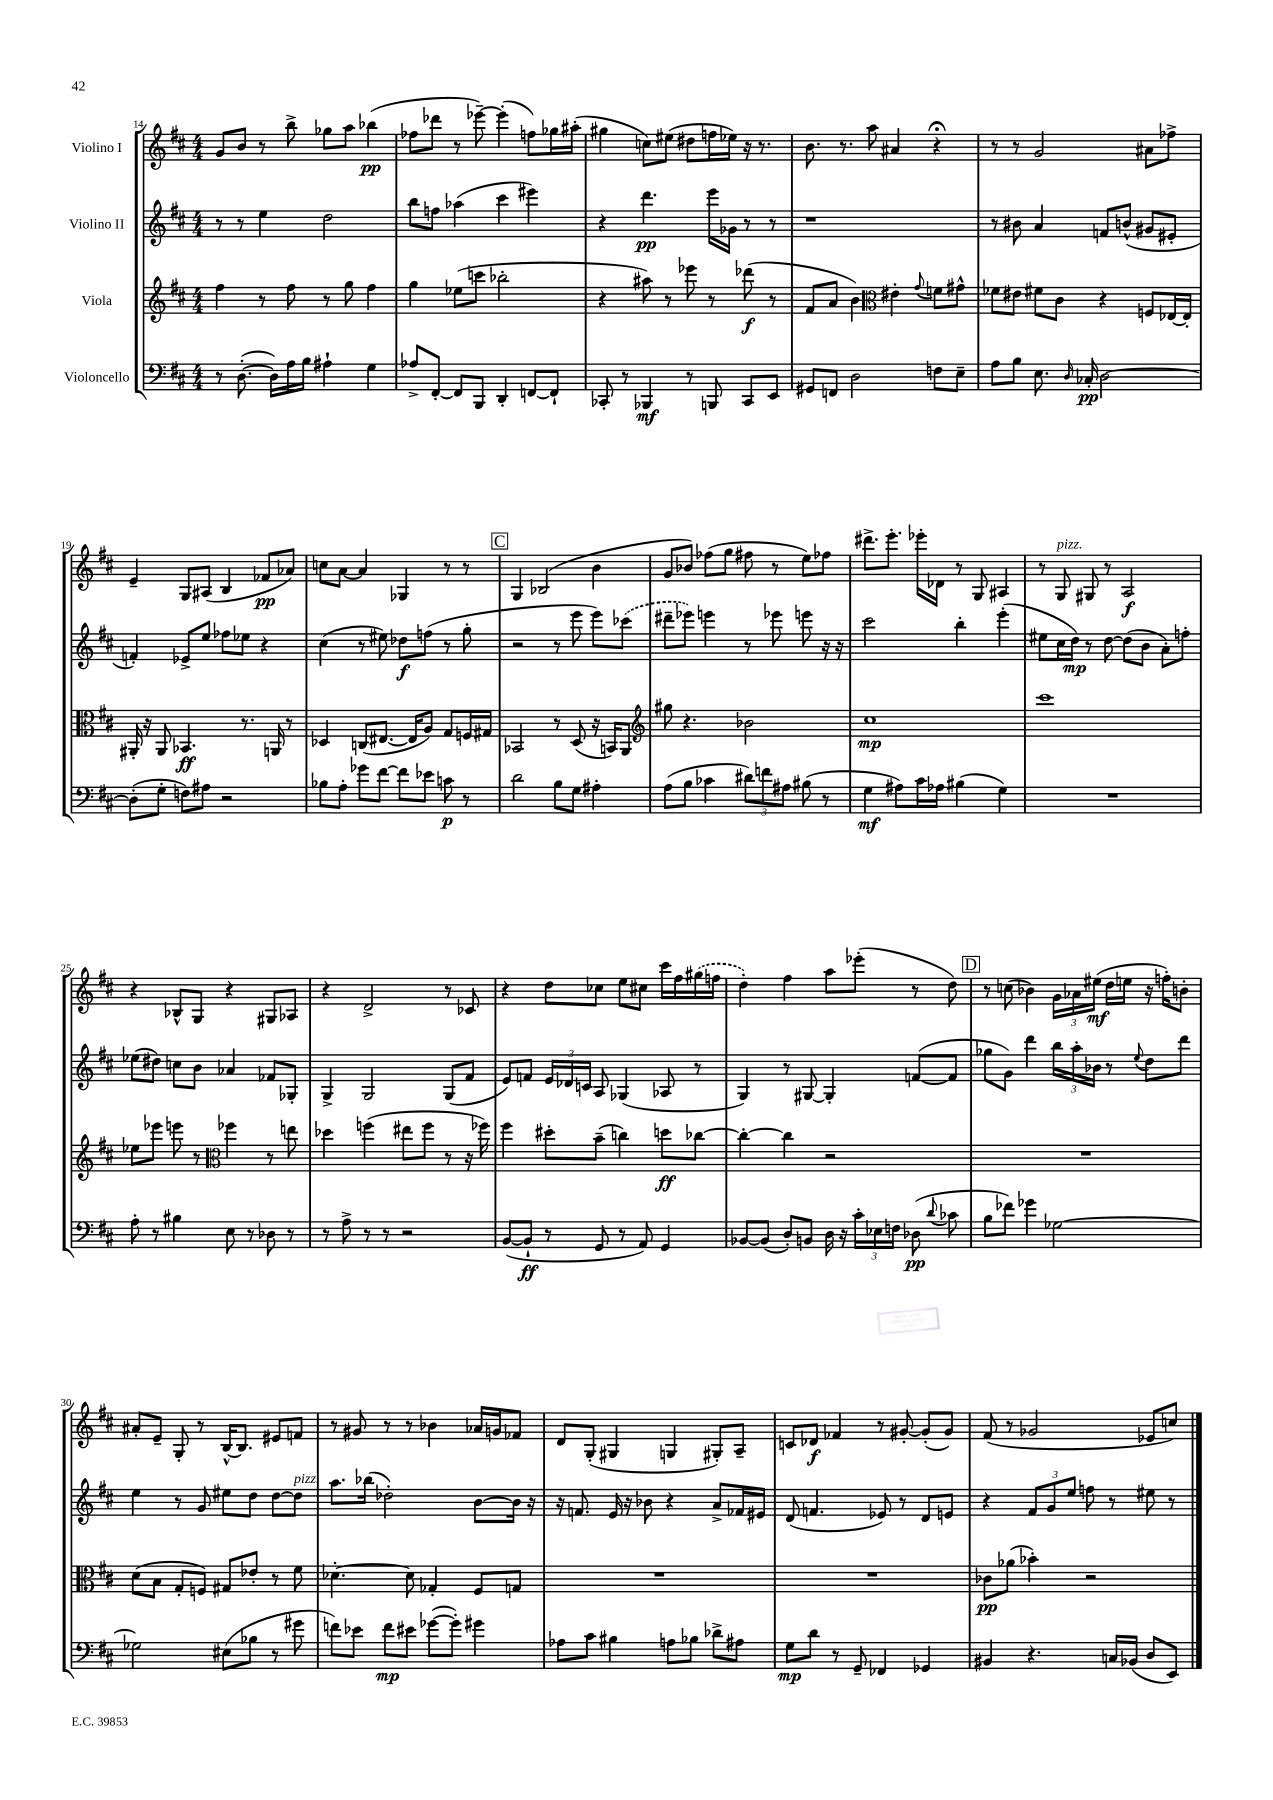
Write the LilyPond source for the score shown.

<<
\new StaffGroup <<
\new Staff = "s0" \with { instrumentName = "Violino I" } {
    \clef treble \key d \major \numericTimeSignature \time 4/4
    \autoBeamOff g'8[ b'8] r8 b''8-> ges''8[ a''8] bes''4\pp( |
    fes''8[ des'''8] r8 ees'''8~--) ees'''4-.( f''8[) ges''16 ais''16]-.( |
    gis''4 c''8[) eis''8]( dis''8[ f''16 ees''16]) r16 r8. |
    b'8. r8. a''8 ais'4 r4\fermata |
    r8 r8 g'2 ais'8[ fes''8]-> |
    e'4-- g8[ ais8]( b4 fes'8[\pp aes'8]) |
    c''8[ a'8]~ a'4 ges4 r8 r8 |
    \mark \markup { \box "C" } g4 bes2( b'4 |
    g'8[ bes'8]) fes''8[( g''8] fis''8 r8 e''8[) fes''8] |
    dis'''8.[-> e'''8.]-. ees'''16[-. des'16] r8 g8 ais4 |
    r8 g8^\markup { \italic "pizz." } gis8 r8 a2\f |
    r4 bes8[-^ g8] r4 gis8[ aes8] |
    r4 d'2-> r8 ces'8 |
    r4 d''8[ ces''8] e''8[ cis''8] cis'''16[ fis''16 \once \slurDashed gis''16( f''16] |
    d''4-.) fis''4 a''8[ ees'''8]-.( r8 d''8) |
    \mark \markup { \box "D" } r8 c''8( bes'4) \tuplet 3/2 { g'16[ aes'16 eis''16]\mf( } d''16[ e''16] r16 f''16[-.) b'8]-. |
    ais'8[-. e'8]-- g8-. r8 b16[~-^ b8.] eis'8[ f'8] |
    r8 gis'8 r8 r8 bes'4 aes'16[ g'16 fes'8] |
    d'8[ g8]-.( gis4 g4 gis8[-.) a8]-- |
    c'8[ des'8]\f fes'4 r8 gis'8~-. gis'8[-.( gis'8]) |
    fis'8( r8 ges'2 ees'8[ c''8]) \bar "|." |
}
\new Staff = "s1" \with { instrumentName = "Violino II" } {
    \clef treble \key d \major \numericTimeSignature \time 4/4
    \autoBeamOff r8 r8 e''4 d''2 |
    b''8[ f''8] aes''4( cis'''4 eis'''4) |
    r4 d'''4.\pp e'''16[ ges'16] r8 r8 |
    r1 |
    r8 bis'8 a'4 f'8[ b'8]-^( gis'8[ eis'8]-. |
    f'4-.) ees'8[-> e''8] fes''8[ ees''8] r4 |
    cis''4( r8 eis''8) des''8[\f f''8]( r8 g''8-. |
    \mark \markup { \box "C" } r2 r8 e'''8 e'''8[) \once \slurDashed ces'''8]( |
    dis'''8[-- ees'''8]) e'''4 r8 ees'''8 e'''8 r16 r16 |
    cis'''2 b''4-. e'''4-.( |
    eis''8[ cis''16 d''16]\mp) r8 d''8~ d''8[( b'8] a'8[-.) f''8]-. |
    ees''8[( dis''8]) c''8[ b'8] aes'4 fes'8[ ges8]-. |
    g4-> g2 g8[( fis'8] |
    e'8[) f'8] \tuplet 3/2 { e'16[ des'16 c'16] } a8 ges4( aes8 r8 |
    g4) r8 gis8~ gis4-. f'8[~( f'8] |
    \mark \markup { \box "D" } ges''8[ g'8]) d'''4 \tuplet 3/2 { b''16[ a''16-. bes'16] } r8 \appoggiatura { e''8 } d''8[ d'''8] |
    e''4 r8 g'8 eis''8[ d''8] d''8[~ d''8]^\markup { \italic "pizz." } |
    a''8.[ bes''16]( des''2-.) b'8[~ b'16] r16 |
    r16 f'8. e'16 r16 bes'8 r4 a'8[-> fes'16 eis'16] |
    d'8( f'4. ees'8) r8 d'8[ e'8] |
    r4 \tuplet 3/2 { fis'8[ g'8 e''8] } f''8 r8 eis''8 r8 \bar "|." |
}
\new Staff = "s2" \with { instrumentName = "Viola" } {
    \clef treble \key d \major \numericTimeSignature \time 4/4
    \autoBeamOff fis''4 r8 fis''8 r8 g''8 fis''4 |
    g''4 ees''8[( c'''8] bes''2-. |
    r4 ais''8) r8 ees'''8 r8 des'''8\f( r8 |
    fis'8[ a'8] b'4) \clef alto eis'4-. \appoggiatura { g'8 } f'8[ gis'8]-^ |
    fes'8[ eis'8] fis'8[ cis'8] r4 f8[ ees16~ ees16]-. |
    ais,16-. r16 ais,8 bes,4.\ff r8. a,16 r8 |
    des4 c8[( eis8.]~ eis16[ a8]) g8[ f16 gis16] |
    \mark \markup { \box "C" } bes,2 r8 d8( r16 b,16[) a,8] |
    \clef treble gis''8 r4. bes'2 |
    cis''1\mp |
    cis'''1 |
    ees''8[ ees'''8] e'''8 r8 \clef alto fes''4 r8 e''8 |
    des''4 f''4( eis''8[ f''8] r8 r16 fes''16) |
    fis''4 dis''8[-. b'8]--( c''4) d''8[\ff ces''8]~ |
    ces''4~-. ces''4 r2 |
    \mark \markup { \box "D" } R1 |
    d'8[( b8] g8[-. f8]) gis8[ ees'8]-. r8 fis'8 |
    des'4.~-. des'8 ges4-. fis8[ g8] |
    R1 |
    R1 |
    ces'8[\pp aes'8]( bes'4-.) r2 \bar "|." |
}
\new Staff = "s3" \with { instrumentName = "Violoncello" } {
    \clef bass \key d \major \numericTimeSignature \time 4/4
    \autoBeamOff r8 d8.~-.( d16[) a16 b16] ais4-! g4 |
    aes8[-> fis,8]~-. fis,8[ b,,8] d,4-. f,8[~ f,8]-! |
    ces,8-. r8 bes,,4\mf r8 b,,8 ces,8[ e,8] |
    gis,8[ f,8] d2 f8[ e8]-- |
    a8[ b8] e8. \grace { d16 } ces16-.\pp d2~ |
    d8[-.( g8]-. f8[) ais8] r2 |
    bes8[ a8]-. ges'8[ fis'8]~ fis'8[ ees'8] c'8\p r8 |
    \mark \markup { \box "C" } d'2 b8[ g8] ais4-. |
    a8[( b8] ces'4 \tuplet 3/2 { dis'8[) f'8 ais8] } bis8( r8 |
    g4\mf ais8[) cis'16 aes16] bis4( g4) |
    R1 |
    a8-. r8 bis4 e8 r8 des8 r8 |
    r8 a8-> r8 r8 r2 |
    b,8[~( b,8]-!\ff r8 g,8 r8 a,8) g,4 |
    bes,8[~ bes,8]( d8[-.) b,8] d16 r16 \tuplet 3/2 { cis'16[-. ees16 f16] } des8\pp( \appoggiatura { d'8 } ces'8 |
    \mark \markup { \box "D" } b8[ fes'8]) ges'4 ges2~ |
    ges2 eis8[( bes8] r8 gis'8 |
    f'8[) ees'8] f'8[\mp eis'8] ges'8[~( ges'8]-.) gis'4 |
    aes8[ cis'8] bis4 a8[ bes8] des'8[-> ais8] |
    g8[\mp d'8] r8 g,8-- fes,4 ges,4 |
    bis,4 r4. c16[ bes,16]( d8[ e,8]) \bar "|." |
}
>>
>>
\layout { \context { \Score currentBarNumber = #14 } }
